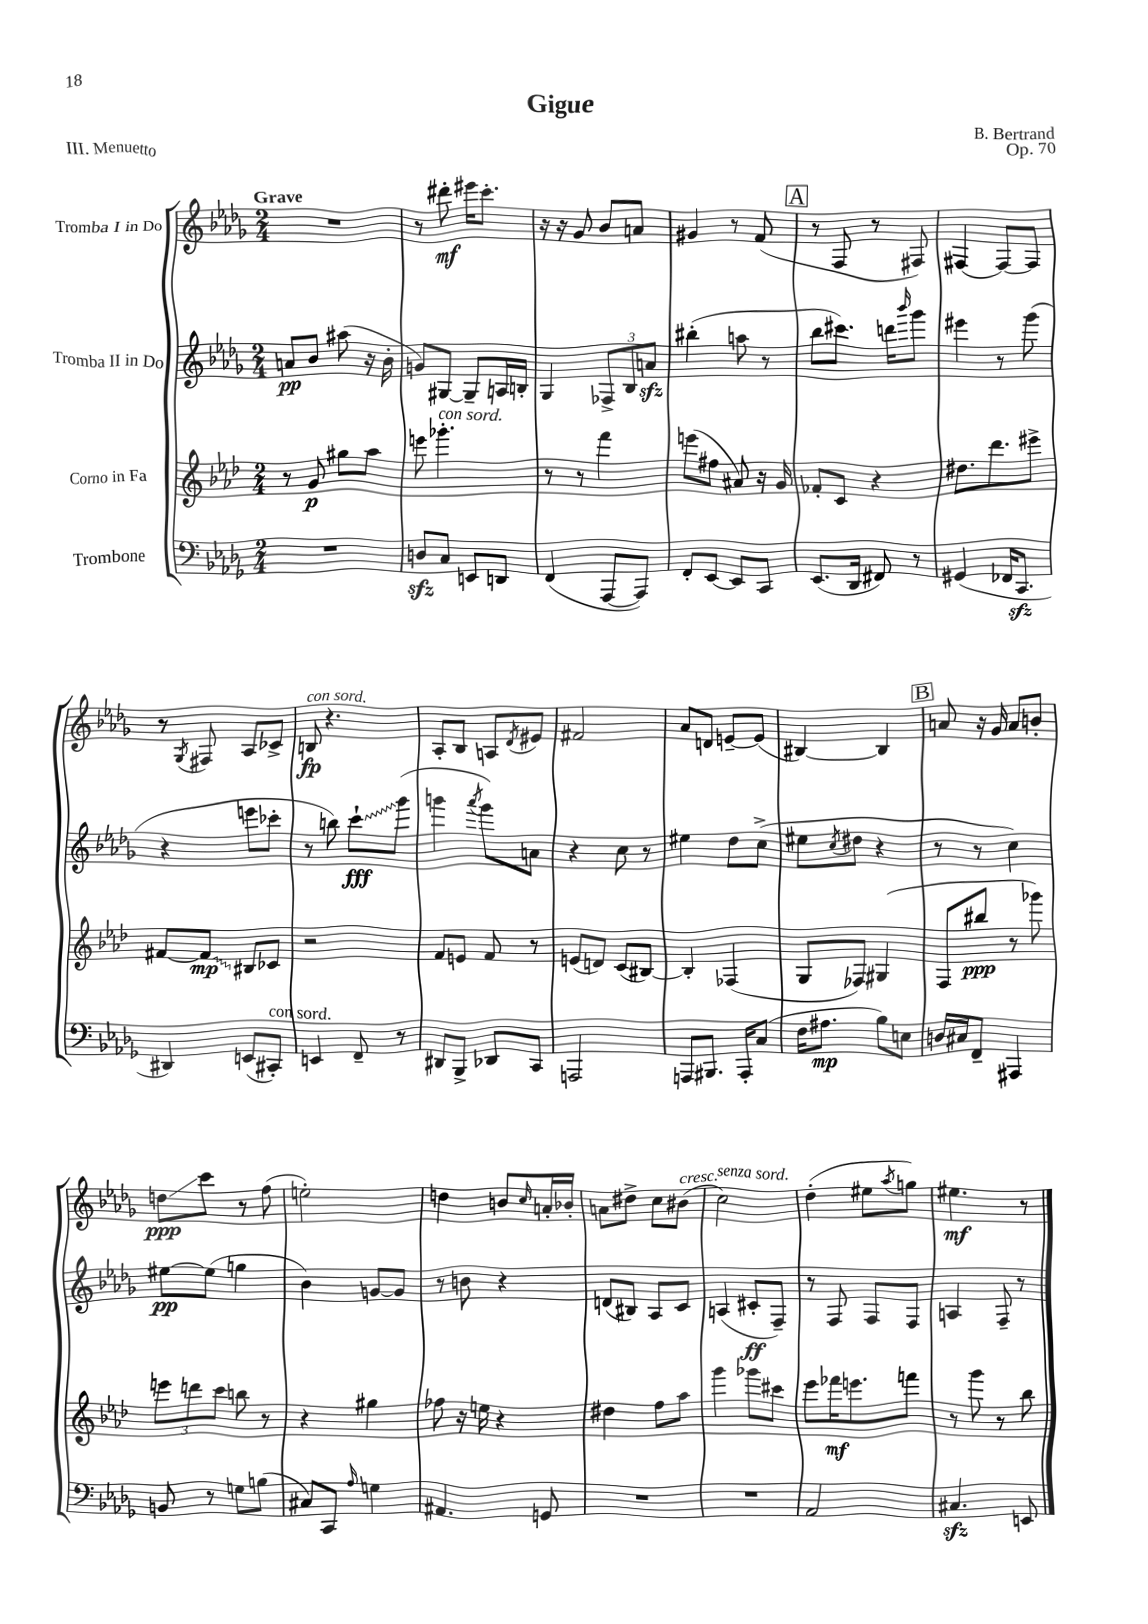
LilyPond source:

\header { title = "Gigue" composer = "B. Bertrand" opus = "Op. 70" piece = "III. Menuetto" }
<<
\new StaffGroup <<
\new Staff = "s0" \with { instrumentName = "Tromba I in Do" } {
    \clef treble \key des \major \numericTimeSignature \time 2/4 \tempo "Grave"
    R2 |
    r8 dis'''8-.\mf eis'''16 c'''8.-. |
    r16 r16 ges'8 bes'8 a'8 |
    gis'4 r8 f'8( |
    \mark \markup { \box "A" } r8 f8 r8 fis8) |
    fis4~ fis8~ fis8 |
    r8 \acciaccatura { ges8 } fis8 aes8 ces'8-> |
    b8\fp^\markup { \italic "con sord." } r4. |
    aes8-. bes8 a8 \acciaccatura { des'8 } eis'8 |
    fis'2 |
    aes'8 d'8 e'8~-- e'8( |
    bis4~) bis4 |
    \mark \markup { \box "B" } a'8 r16 ges'16 a'8 b'8-. |
    d''8\glissando\ppp c'''8 r8 f''8( |
    e''2-.) |
    d''4 b'8 \grace { c''16 } a'16-. bes'16-. |
    a'8 dis''8-> c''8 bis'8^\markup { \italic "cresc." }( |
    c''2^\markup { \italic "senza sord." }) |
    des''4-.( eis''8 \acciaccatura { aes''8 } g''8) |
    eis''4.\mf r8 \bar "|." |
}
\new Staff = "s1" \with { instrumentName = "Tromba II in Do" } {
    \clef treble \key des \major \numericTimeSignature \time 2/4
    a'8\pp bes'8 ais''8( r16 bes'16-. |
    g'8) gis8~ gis8-- a16 b16-. |
    ges4 \tuplet 3/2 { fes8-> bes8 a'8\sfz } |
    bis''4-.( a''8 r8 |
    \mark \markup { \box "A" } bes''8 cis'''8.) d'''16 \grace { bes'''16 } ges'''8 |
    eis'''4 r8 ges'''8( |
    r4 e'''8 ces'''8-. |
    r8 b''8) \once \override Glissando.style = #'zigzag c'''8-!\glissando\fff ges'''8( |
    g'''4 \acciaccatura { aes'''8 } g'''8) a'8 |
    r4 c''8 r8 |
    eis''4 des''8 c''8->( |
    eis''8 \acciaccatura { c''8 } dis''8 r4 |
    \mark \markup { \box "B" } r8 r8 c''4) |
    eis''8~\pp eis''8( g''4 |
    bes'4) g'8~ g'8 |
    r8 b'8 r4 |
    d'8( bis8) aes8 c'8 |
    a4( cis'8-.\ff f8--) |
    r8 f8 f8 f8 |
    a4 f8-- r8 \bar "|." |
}
\new Staff = "s2" \with { instrumentName = "Corno in Fa" } {
    \clef treble \key aes \major \numericTimeSignature \time 2/4
    r8 g'8\p gis''8 aes''8 |
    e'''8 ges'''4.-.^\markup { \italic "con sord." } |
    r8 r8 f'''4 |
    e'''8( fis''8 ais'8) r16 g'16 |
    \mark \markup { \box "A" } fes'8-. c'8 r4 |
    dis''8. des'''8. eis'''8-> |
    fis'8~ \once \override Glissando.style = #'zigzag fis'8\glissando\mp bis8 ces'8 |
    r2 |
    f'8 e'8 f'8 r8 |
    e'8( d'8) c'8( bis8~) |
    bis4-. fes4( |
    g8 fes8) gis4( |
    \mark \markup { \box "B" } f8 bis''8\ppp r8 ges'''8) |
    \tuplet 3/2 { e'''8 d'''8 c'''8 } b''8 r8 |
    r4 gis''4 |
    fes''8 r16 e''16 r4 |
    dis''4 f''8 aes''8 |
    g'''4 ges'''8 cis'''8 |
    ees'''8 fes'''16\mf e'''8. f'''8 |
    r8 g'''8 r8 bes''8 \bar "|." |
}
\new Staff = "s3" \with { instrumentName = "Trombone" } {
    \clef bass \key des \major \numericTimeSignature \time 2/4
    R2 |
    d8\sfz c8 e,8 d,8 |
    f,4( aes,,8~ aes,,8) |
    f,8-. ees,8~ ees,8 c,8 |
    \mark \markup { \box "A" } ees,8.( des,16 fis,8) r8 |
    gis,4( fes,16 c,8.\sfz |
    dis,4) e,8( cis,8-.^\markup { \italic "con sord." }) |
    e,4 f,8-- r8 |
    dis,8 bes,,8-> des,8 c,8 |
    a,,2 |
    a,,8 bis,,8. a,,16-. c8( |
    f16 ais8.\mp bes8) e8 |
    \mark \markup { \box "B" } d16 cis16 f,8-- ais,,4 |
    b,8 r8 g8 b8( |
    cis8) c,8 \grace { aes16 } g4 |
    ais,4. g,8 |
    R2 |
    R2 |
    aes,2 |
    cis4.\sfz e,8 \bar "|." |
}
>>
>>
\layout { \context { \Score \remove "Bar_number_engraver" } }
